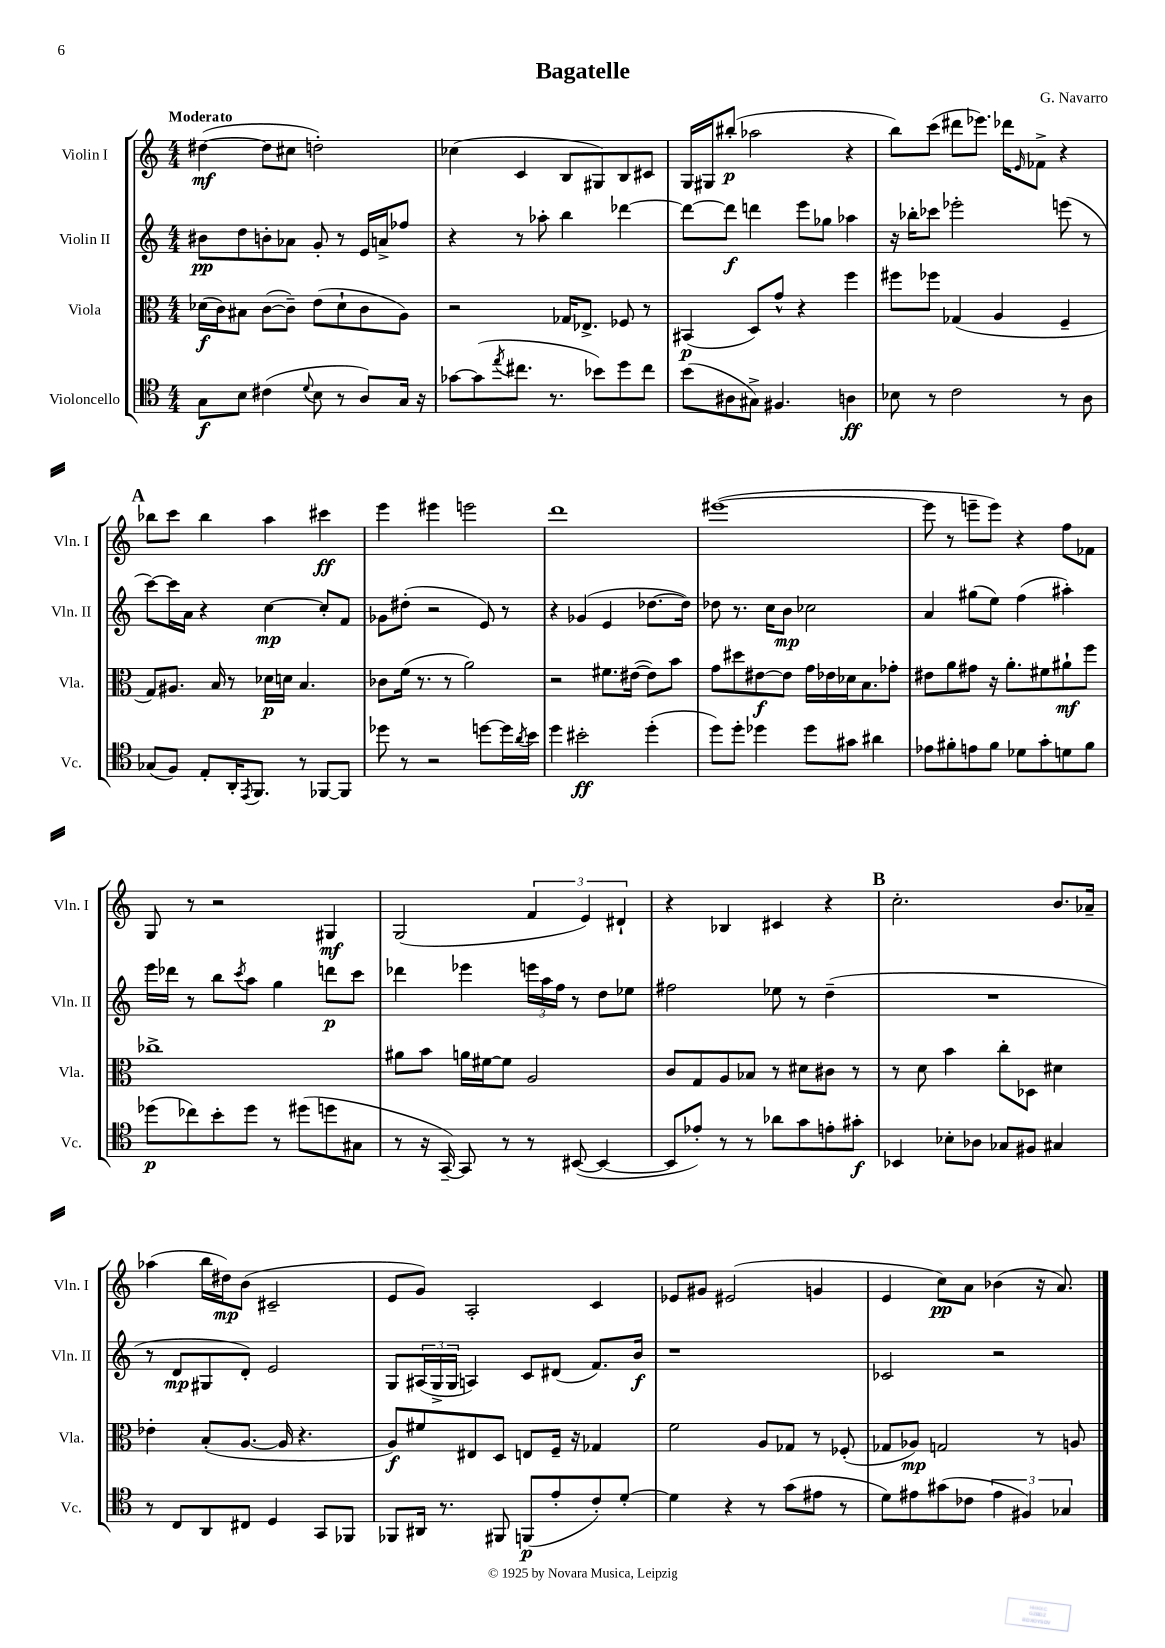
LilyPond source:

\header { title = "Bagatelle" composer = "G. Navarro" }
<<
\new StaffGroup <<
\new Staff = "s0" \with { instrumentName = "Violin I" shortInstrumentName = "Vln. I" } {
    \clef treble \key c \major \numericTimeSignature \time 4/4 \tempo "Moderato"
    dis''4~\mf( dis''8 cis''8 d''2-.) |
    ces''4( c'4 b8 gis8) b8 cis'8 |
    g16 gis16 bis''8-.\p( aes''2 r4 |
    b''8) c'''8( dis'''8 ees'''8.) des'''16 \grace { e'16 } fes'8-> r4 |
    \mark \markup { \bold "A" } bes''8 c'''8 bes''4 a''4 cis'''4\ff |
    e'''4 eis'''4 e'''2 |
    d'''1 |
    eis'''1~( |
    eis'''8 r8 e'''8-- e'''8) r4 f''8 fes'8 |
    g8 r8 r2 gis4\mf |
    g2( \tuplet 3/2 { f'4 e'4) dis'4-! } |
    r4 bes4 cis'4 r4 |
    \mark \markup { \bold "B" } c''2.-. b'8. aes'16-- |
    aes''4( b''16 dis''16\mp) b'8( cis'2-- |
    e'8 g'8) a2-. c'4 |
    ees'8 gis'8 eis'2( g'4 |
    e'4 c''8\pp) a'8 bes'4( r16 a'8.) \bar "|." |
}
\new Staff = "s1" \with { instrumentName = "Violin II" shortInstrumentName = "Vln. II" } {
    \clef treble \key c \major \numericTimeSignature \time 4/4
    bis'8\pp d''8 b'8-. aes'8 g'8-. r8 e'16 a'16-> fes''8 |
    r4 r8 aes''8-. b''4 des'''4~ |
    des'''8~ des'''8\f d'''4 e'''8 ges''8 aes''4 |
    r16 bes''16-. ces'''8 ees'''2-. e'''8( r8 |
    \mark \markup { \bold "A" } c'''8~) c'''16 a'16 r4 c''4~\mp c''8-. f'8 |
    ges'8 dis''8-.( r2 e'8) r8 |
    r4 ges'4( e'4 des''8.~ des''16) |
    des''8 r8. c''16 b'8\mp ces''2 |
    a'4 gis''8( e''8) f''4( ais''4-.) |
    e'''16 des'''16 r8 b''8 \acciaccatura { c'''8 } a''8 g''4 d'''8\p c'''8 |
    des'''4 ees'''4 \tuplet 3/2 { e'''16 a''16 f''16 } r8 d''8 ees''8 |
    fis''2 ees''8 r8 d''4--( |
    \mark \markup { \bold "B" } R1 |
    r8 d'8\mp gis8 d'8-.) e'2 |
    g8 \tuplet 3/2 { ais16( g16-> g16 } a4) c'8 dis'8( f'8.) b'16\f |
    r1 |
    ces'2 r2 \bar "|." |
}
\new Staff = "s2" \with { instrumentName = "Viola" shortInstrumentName = "Vla." } {
    \clef alto \key c \major \numericTimeSignature \time 4/4
    des'16\f( c'16) bis8 c'8~( c'8--) e'8( des'8-! c'8 a8) |
    r2 ges16 ees8.-> fes8 r8 |
    bis,4\p( d8) g'8-^ r4 f''4 |
    fis''8 fes''8 ges4( a4 f4-- |
    \mark \markup { \bold "A" } g8) ais8. b16 r8 des'16\p d'16 b4. |
    ces'8 f'16( r8. r8 a'2) |
    r2 fis'8. eis'16~( eis'8) b'8 |
    g'8 dis''8 eis'8~\f eis'8 g'16 ees'16 des'16 b8. ges'8-. |
    eis'8 a'8 gis'8 r16 a'8.-. fis'8 ais'8-!\mf f''8 |
    ces''1-> |
    ais'8 b'8 a'16 fis'16~ fis'8 a2 |
    c'8 g8 a8 bes8 r8 dis'8 cis'8 r8 |
    \mark \markup { \bold "B" } r8 d'8 b'4 c''8-. des8 dis'4 |
    ees'4-. b8-.( a8.~ a16 r4. |
    a8\f) fis'8 eis8 d8 e8 f16-- r16 ges4 |
    f'2 a8 ges8 r8 fes8-.( |
    ges8 aes8\mp) g2 r8 a8 \bar "|." |
}
\new Staff = "s3" \with { instrumentName = "Violoncello" shortInstrumentName = "Vc." } {
    \clef tenor \key c \major \numericTimeSignature \time 4/4
    g8\f b8 cis'4( \appoggiatura { d'8 } b8 r8 a8) g16 r16 |
    ges'8~ ges'8( \acciaccatura { e''8 } cis''8. r8. bes'8) d''8 cis''8 |
    b'8( ais8 gis8->) fis4. a4\ff |
    bes8 r8 c'2 r8 a8 |
    \mark \markup { \bold "A" } ges8( f8) e8-. a,16-. \acciaccatura { e,8 } f,8. r8 fes,8~ fes,8 |
    des''8 r8 r2 d''8~ d''16 \acciaccatura { a'8 } b'16 |
    d''4 bis'2-.\ff d''4-.( |
    d''8) d''8-. des''4 des''8 gis'8 ais'4 |
    ees'8 fis'8-. e'8 fis'8 des'8 g'8-. d'8 fis'8 |
    des''8\p( ces''8) b'8-. des''8 r8 dis''8( d''8 gis8 |
    r8 r16 g,16~--) g,8 r8 r8 bis,8~( bis,4~ |
    bis,8 ees'8-.) r8 r8 aes'8 g'8 e'8-. gis'8-.\f |
    \mark \markup { \bold "B" } bes,4 bes8-. aes8 ges8 fis8 gis4 |
    r8 c8 a,8 cis8 d4 g,8 fes,8 |
    fes,8 ais,16 r8. fis,8 f,8\p( e'8-. c'8-.) d'8~-. |
    d'4 r4 r8 g'8( eis'8 r8 |
    d'8) eis'8 gis'8( ces'8 \tuplet 3/2 { eis'4 fis4) ges4 } \bar "|." |
}
>>
>>
\layout { \context { \Score \remove "Bar_number_engraver" } }
